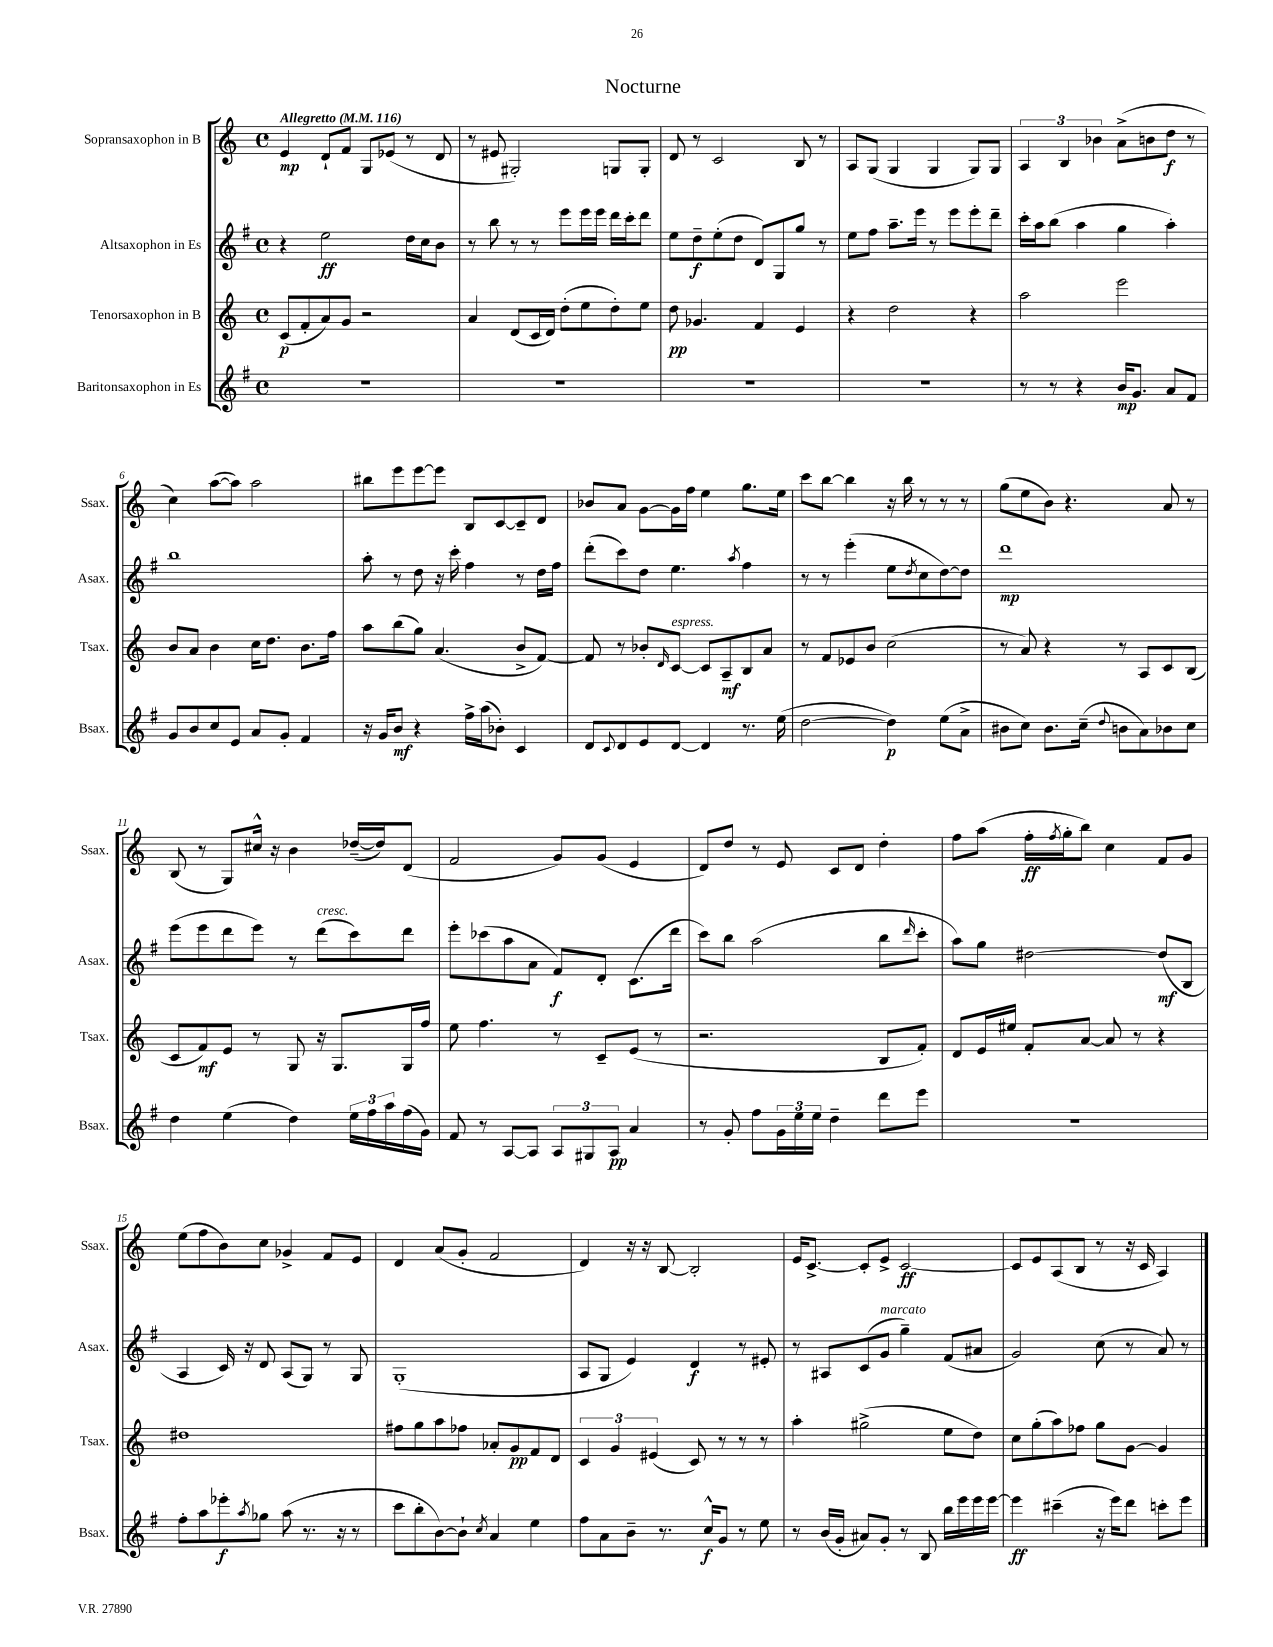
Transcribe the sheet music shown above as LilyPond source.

\header { title = "Nocturne" }
<<
\new StaffGroup <<
\new Staff = "s0" \with { instrumentName = "Sopransaxophon in B" shortInstrumentName = "Ssax." } {
    \clef treble \key c \major \defaultTimeSignature \time 4/4 \tempo "Allegretto" 4 = 116
    e'4\mp d'8-! f'8 g8 ees'8( r8 d'8 |
    r8 eis'8 gis2-.) g8 g8-. |
    d'8 r8 c'2 b8 r8 |
    a8 g8( g4 g4 g8) g8 |
    \tuplet 3/2 { a4 b4 bes'4 } a'8->( b'8 d''8\f r8 |
    c''4) a''8~( a''8) a''2 |
    bis''8 e'''8 e'''8~ e'''8 b8 c'8~ c'8-- d'8 |
    bes'8 a'8 g'8~ g'16 f''16 e''4 g''8. e''16 |
    c'''8 b''8~ b''4 r16 b''16 r8 r8 r8 |
    g''8( e''8 b'8) r4. a'8 r8 |
    b8( r8 g8) cis''16-^ r16 b'4 des''16~--( des''16) d'8( |
    f'2 g'8) g'8( e'4 |
    d'8) d''8 r8 e'8 c'8 d'8 d''4-. |
    f''8 a''8( f''16-.\ff \acciaccatura { f''8 } g''16-. b''8) c''4 f'8 g'8 |
    e''8( f''8 b'8) c''8 ges'4-> f'8 e'8 |
    d'4 a'8( g'8-. f'2 |
    d'4) r16 r16 b8~ b2-. |
    e'16 c'8.~-> c'8-. e'8-> c'2~\ff |
    c'8 e'8 a8( b8 r8 r16 c'16 a4) \bar "|." |
}
\new Staff = "s1" \with { instrumentName = "Altsaxophon in Es" shortInstrumentName = "Asax." } {
    \clef treble \key g \major \defaultTimeSignature \time 4/4
    r4 e''2\ff d''16 c''16 b'8 |
    r8 b''8 r8 r8 e'''8 e'''16 e'''16 d'''16 c'''16-. d'''8 |
    e''8 d''8--\f e''8-.( d''8 d'8) g8 g''8 r8 |
    e''8 fis''8 a''8.-- e'''16 r8 e'''8 e'''8-. d'''8-- |
    c'''16-. a''16 b''8( a''4 g''4 a''4-.) |
    b''1 |
    a''8-. r8 d''8 r16 c'''16-. fis''4 r8 d''16 fis''16 |
    d'''8-.( c'''8) d''8 e''4. \acciaccatura { a''8 } fis''4 |
    r8 r8 e'''4-.( e''8 \acciaccatura { d''8 } c''8 d''8~) d''8 |
    d'''1\mp |
    e'''8( e'''8 d'''8 e'''8) r8 d'''8^\markup { \italic "cresc." }( c'''8) d'''8 |
    e'''8-. ces'''8( a''8 a'8 fis'8\f) d'8-. c'8.( d'''16 |
    c'''8) b''8 a''2( b''8 \grace { d'''16 } c'''8-. |
    a''8) g''8 dis''2~ dis''8\mf( b8 |
    a4 c'16) r16 d'8 a8( g8) r8 g8 |
    g1-.( |
    a8 g8 e'4) d'4\f r8 eis'8-. |
    r8 ais8 c'8( g'8^\markup { \italic "marcato" } g''4--) fis'8( ais'8 |
    g'2) c''8( r8 a'8) r8 \bar "|." |
}
\new Staff = "s2" \with { instrumentName = "Tenorsaxophon in B" shortInstrumentName = "Tsax." } {
    \clef treble \key c \major \defaultTimeSignature \time 4/4
    c'8\p( f'8-. a'8) g'8 r2 |
    a'4 d'8( c'16 d'16) d''8-.( e''8 d''8-.) e''8 |
    d''8\pp ges'4. f'4 e'4 |
    r4 d''2 r4 |
    a''2 e'''2 |
    b'8 a'8 b'4 c''16 d''8. b'8. f''16 |
    a''8 b''8( g''8) a'4.( b'8-> f'8~) |
    f'8 r8 bes'8-. \grace { d'16 } c'8~^\markup { \italic "espress." } c'8 a8--\mf b8 a'8 |
    r8 f'8 ees'8 b'8 c''2( |
    r8 a'8) r4 r8 a8 c'8 b8( |
    c'8 f'8\mf) e'8 r8 g8 r16 g8. g16 f''16 |
    e''8 f''4. r8 c'8-- e'8( r8 |
    r2. b8 f'8-.) |
    d'8 e'16 eis''16 f'8-. a'8~ a'8 r8 r4 |
    dis''1 |
    fis''8 g''8 a''8 fes''8 aes'8-. g'8\pp f'8 d'8 |
    \tuplet 3/2 { c'4 g'4 eis'4( } c'8) r8 r8 r8 |
    a''4-. gis''2->( e''8 d''8) |
    c''8 g''8-.( a''8) fes''8 g''8 g'8~ g'4 \bar "|." |
}
\new Staff = "s3" \with { instrumentName = "Baritonsaxophon in Es" shortInstrumentName = "Bsax." } {
    \clef treble \key g \major \defaultTimeSignature \time 4/4
    R1 |
    R1 |
    R1 |
    R1 |
    r8 r8 r4 b'16\mp g'8. a'8 fis'8 |
    g'8 b'8 c''8 e'8 a'8 g'8-. fis'4 |
    r16 g'16 b'8\mf r4 fis''16-> a''16( bes'8-.) c'4 |
    d'8 \appoggiatura { c'8 } d'8 e'8 d'8~ d'4 r8. e''16( |
    d''2~ d''4\p) e''8( a'8-> |
    bis'8 c''8) bis'8. c''16--( \appoggiatura { d''8 } b'8 a'8) bes'8 c''8 |
    d''4 e''4( d''4) \tuplet 3/2 { e''16 fis''16 a''16 } fis''16( g'16) |
    fis'8 r8 a8~ a8 \tuplet 3/2 { a8 gis8 a8\pp } a'4 |
    r8 g'8-. fis''8 \tuplet 3/2 { g'16 e''16 e''16 } d''4-- d'''8 e'''8 |
    R1 |
    fis''8-. a''8 ees'''8-.\f \acciaccatura { a''8 } ges''8 a''8( r8. r16 r8 |
    c'''8 b''8-. b'8~) b'8-! \acciaccatura { c''8 } a'4 e''4 |
    fis''8 a'8 b'8-- r8. c''16-^\f g'8 r8 e''8 |
    r8 b'16( g'16-. ais'8) g'8-. r8 b8 b''16 e'''16 e'''16 e'''16~ |
    e'''4\ff cis'''4--( r16 e'''16) d'''8 c'''8-. e'''8 \bar "|." |
}
>>
>>
